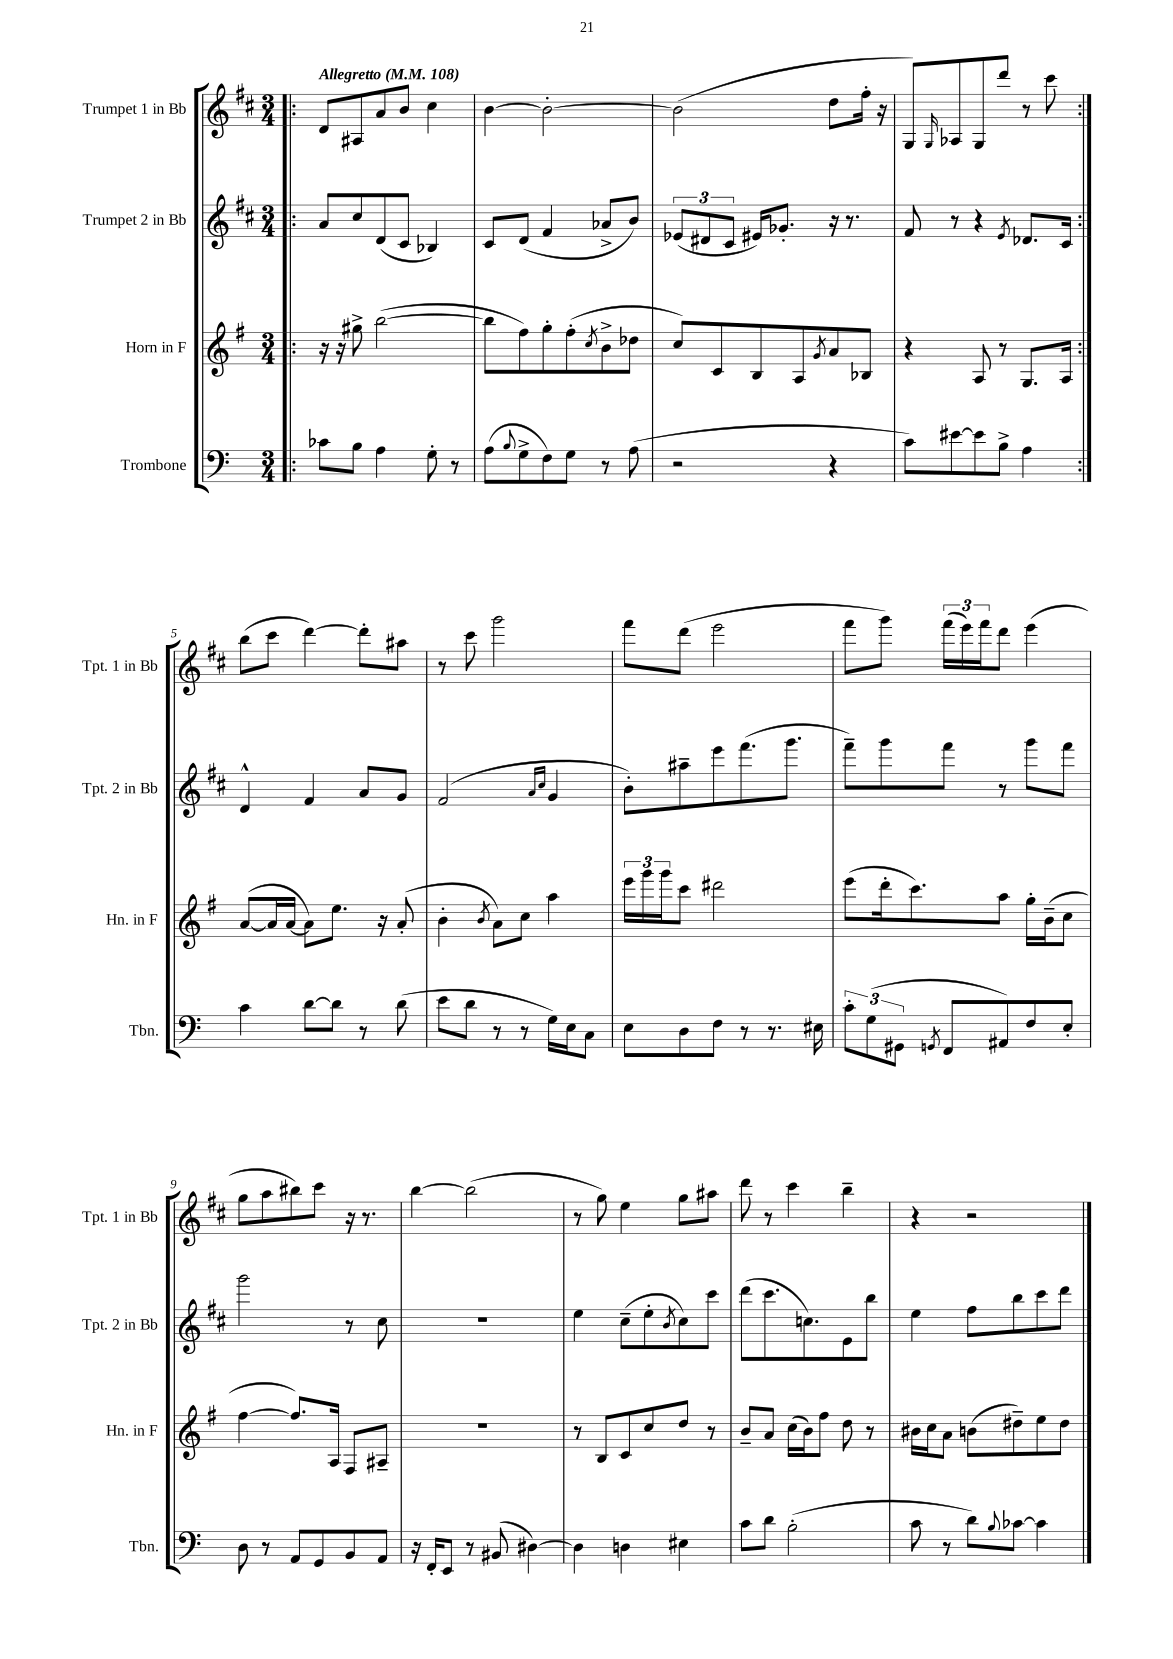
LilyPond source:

<<
\new StaffGroup <<
\new Staff = "s0" \with { instrumentName = "Trumpet 1 in Bb" shortInstrumentName = "Tpt. 1 in Bb" } {
    \clef treble \key d \major \numericTimeSignature \time 3/4 \tempo "Allegretto" 4 = 108
    \repeat volta 2 { \bar ".|:" d'8 ais8 a'8 b'8 cis''4 |
    b'4~ b'2~-. |
    b'2( d''8 fis''16-. r16 |
    g8) \grace { g16 } aes8 g8 d'''8 r8 cis'''8 | }
    b''8( cis'''8 d'''4~) d'''8-. ais''8 |
    r8 cis'''8 g'''2 |
    fis'''8 d'''8( e'''2 |
    fis'''8 g'''8) \tuplet 3/2 { fis'''16( e'''16) fis'''16 } d'''8 e'''4( |
    g''8 a''8 bis''8) cis'''8 r16 r8. |
    b''4~ b''2( |
    r8 g''8) e''4 g''8 ais''8 |
    d'''8 r8 cis'''4 b''4-- |
    r4 r2 \bar "|." |
}
\new Staff = "s1" \with { instrumentName = "Trumpet 2 in Bb" shortInstrumentName = "Tpt. 2 in Bb" } {
    \clef treble \key d \major \numericTimeSignature \time 3/4
    \repeat volta 2 { \bar ".|:" a'8 cis''8 d'8( cis'8 bes4) |
    cis'8 d'8( fis'4 aes'8-> b'8) |
    \tuplet 3/2 { ees'8( dis'8 cis'8 } eis'16) ges'8.-. r16 r8. |
    fis'8 r8 r4 \acciaccatura { e'8 } des'8. cis'16 | }
    d'4-^ fis'4 a'8 g'8 |
    fis'2( \grace { a'16 cis''16 } g'4 |
    b'8-.) ais''8-- e'''8 fis'''8.( g'''8. |
    fis'''8--) g'''8 fis'''8 r8 g'''8 fis'''8 |
    g'''2 r8 cis''8 |
    R2. |
    e''4 cis''8--( e''8-. \acciaccatura { b'8 } cis''8) cis'''8 |
    d'''8( cis'''8. c''8.) e'8 b''8 |
    e''4 fis''8 b''8 cis'''8 d'''8 \bar "|." |
}
\new Staff = "s2" \with { instrumentName = "Horn in F" shortInstrumentName = "Hn. in F" } {
    \clef treble \key g \major \numericTimeSignature \time 3/4
    \repeat volta 2 { \bar ".|:" r16 r16 gis''8-> b''2~( |
    b''8 fis''8) g''8-. fis''8-.( \acciaccatura { c''8 } b'8-> des''8 |
    c''8) c'8 b8 a8 \acciaccatura { g'8 } a'8 bes8 |
    r4 a8 r8 g8. a16 | }
    a'8~( a'16 a'16~ a'8) e''8. r16 a'8-.( |
    b'4-. \acciaccatura { b'8 } a'8) c''8 a''4 |
    \tuplet 3/2 { e'''16 g'''16 g'''16 } c'''8 dis'''2 |
    e'''8( d'''16-. c'''8.) a''8 g''16-. b'16--( c''8 |
    fis''4~ fis''8.) a16 fis8 ais8-- |
    R2. |
    r8 b8 c'8 c''8 d''8 r8 |
    b'8-- a'8 c''16( b'16) fis''8 d''8 r8 |
    bis'16 c''16 a'8 b'8( dis''8--) e''8 dis''8 \bar "|." |
}
\new Staff = "s3" \with { instrumentName = "Trombone" shortInstrumentName = "Tbn." } {
    \clef bass \key c \major \numericTimeSignature \time 3/4
    \repeat volta 2 { \bar ".|:" ces'8 b8 a4 g8-. r8 |
    a8( \appoggiatura { b8 } g8-> f8) g8 r8 a8( |
    r2 r4 |
    c'8) eis'8~ eis'8 b8-> a4 | }
    c'4 d'8~ d'8 r8 d'8( |
    e'8 d'8 r8 r8 g16) e16 c8 |
    e8 d8 f8 r8 r8. eis16 |
    \tuplet 3/2 { c'8-. g8( gis,8 } \acciaccatura { g,8 } f,8 ais,8) f8 e8-. |
    d8 r8 a,8 g,8 b,8 a,8 |
    r16 f,16-. e,8 r8 bis,8( dis4~) |
    dis4 d4 eis4 |
    c'8 d'8 b2-.( |
    c'8 r8 d'8) \appoggiatura { b8 } ces'8~ ces'4 \bar "|." |
}
>>
>>
